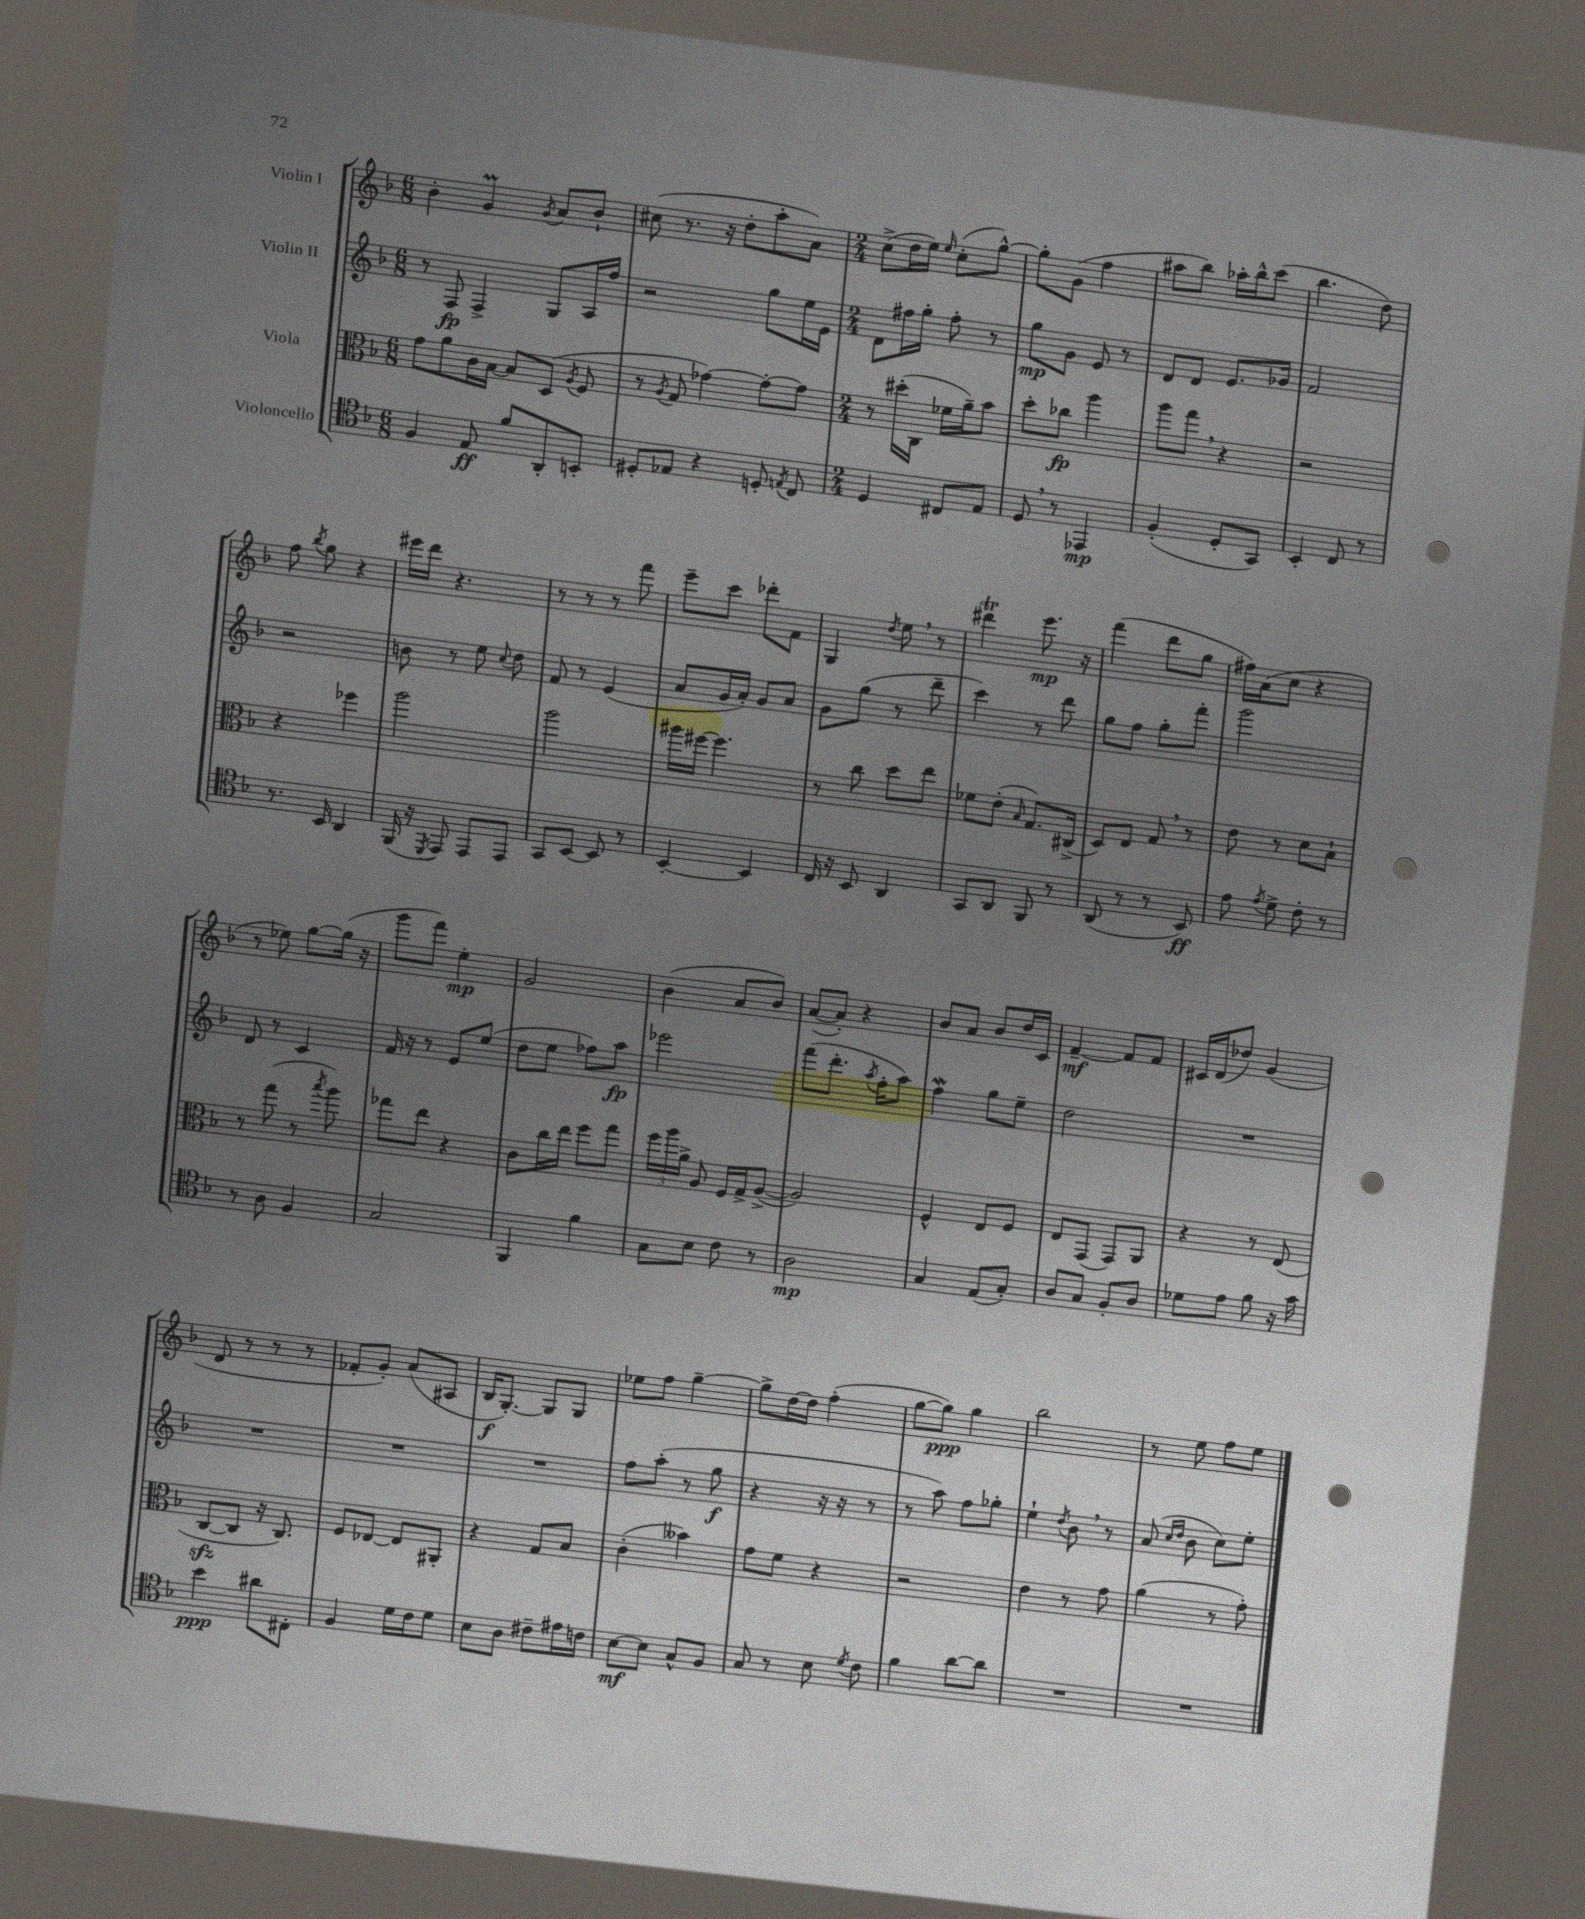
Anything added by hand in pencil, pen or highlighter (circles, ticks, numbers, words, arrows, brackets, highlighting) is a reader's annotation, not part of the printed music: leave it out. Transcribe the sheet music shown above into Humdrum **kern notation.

**kern	**dynam	**kern	**dynam	**kern	**dynam	**kern	**dynam
*part4	*part4	*part3	*part3	*part2	*part2	*part1	*part1
*staff4	*staff4	*staff3	*staff3	*staff2	*staff2	*staff1	*staff1
*I"Violoncello	*	*I"Viola	*	*I"Violin II	*	*I"Violin I	*
*clefC4	*	*clefC3	*	*clefG2	*	*clefG2	*
*k[b-]	*	*k[b-]	*	*k[b-]	*	*k[b-]	*
*M6/8	*	*M6/8	*	*M6/8	*	*M6/8	*
=21	=21	=21	=21	=21	=21	=21	=21
4F/	.	8g\L	.	8r	.	4b-'\	.
.	.	8a\	.	8F/	fp	.	.
8E/	ff	16c\L	.	4F^/	.	4gM/	.
.	.	[16B-\JJ	.	.	.	.	.
8f/L	.	8B-/L]	.	.	.	.	.
.	.	.	.	.	.	8qg/	.
8AA'/	.	(8D/J	.	8G/L	.	8a/L	.
.	.	8qA/	.	.	.	.	.
8BBn'/J	.	8F/	.	16A/L	.	8b-`/J	.
.	.	.	.	16ff/JJ	.	.	.
=22	=22	=22	=22	=22	=22	=22	=22
8D#X'/L	.	8r	.	2r	.	(8cc#X\	.
.	.	8qA/	.	.	.	.	.
8E-X/J	.	8G/	.	.	.	8.r	.
4r	.	[4g-X\)	.	.	.	.	.
.	.	.	.	.	.	16r	.
.	.	.	.	.	.	8dd'\L	.
8Dn'/	.	8g-'\L_	.	8gg\L	.	8aa'\	.
8qEn/	.	.	.	.	.	.	.
8C/	.	8g-\J]	.	16ee\L	.	8a\J)	.
.	.	.	.	16e\JJ	.	.	.
=23	=23	=23	=23	=23	=23	=23	=23
*M2/4	*	*M2/4	*	*M2/4	*	*M2/4	*
4D/	.	8r	.	8d\L	.	(8cc^\L	.
.	.	(16dd#X'\LL	.	16ff#X\L	.	16dd\L	.
.	.	16C\JJ	.	16gg'\JJ	.	16ee\JJ)	.
.	.	.	.	.	.	16qqee/	.
8C#X/L	.	16f-X\LL	.	8ff#'\	.	(8cc'\L	.
.	.	16a~\J)	.	.	.	.	.
8E/J	.	8b-\J	.	8r	.	[8gg^^\J)	.
=24	=24	=24	=24	=24	=24	=24	=24
8D,/	.	8dd'\L	.	8gg\L	mp	8gg'\L]	.
8r	.	8cc-X\J	fp	8g\J	.	(8g\J	.
4EE-X/	mp	4aa\	.	8e/	.	4ff\	.
.	.	.	.	8r	.	.	.
=25	=25	=25	=25	=25	=25	=25	=25
(4F'/	.	8aa\L	.	8d/L	.	8aa#X\L	.
.	.	8gg,\J	.	8d/J	.	8bb-\J)	.
8D'/L	.	4r	.	8.e/L	.	16aa-X'\LL	.
.	.	.	.	.	.	16bb-^^\J	.
8GG/J)	.	.	.	.	.	(8ccc\J	.
.	.	.	.	16g-X/Jk	.	.	.
=26	=26	=26	=26	=26	=26	=26	=26
4BB-'/	.	2r	.	2f/	.	4.bb-\	.
8C/	.	.	.	.	.	.	.
8r	.	.	.	.	.	8dd\)	.
!!LO:LB:g=z
=27	=27	=27	=27	=27	=27	=27	=27
8.r	.	4r	.	2r	.	8ff\	.
.	.	.	.	.	.	8qbb-/	.
.	.	.	.	.	.	8gg\	.
16BB-/	.	.	.	.	.	.	.
4AA/	.	4ff-X\	.	.	.	4r	.
=28	=28	=28	=28	=28	=28	=28	=28
(16FF/	.	2aa\	.	8bn\	.	16eee#X\LL	.
16r	.	.	.	.	.	16ddd\JJ	.
8qDD/	.	.	.	.	.	.	.
8EE/)	.	.	.	8r	.	4.r	.
8EE/L	.	.	.	8ee\	.	.	.
.	.	.	.	8qqcc/	.	.	.
8EE/J	.	.	.	8dd\	.	.	.
=29	=29	=29	=29	=29	=29	=29	=29
8GG/L	.	2aa\	.	8f/	.	8r	.
[8BB-/J	.	.	.	8r	.	8r	.
8BB-/]	.	.	.	(4e/	.	8r	.
8r	.	.	.	.	.	8fff\	.
=30	=30	=30	=30	=30	=30	=30	=30
[4BB-'/	.	16aa#X\LL	.	8a/L	.	8eee~\L	.
.	.	[16ff#X\JJ	.	.	.	.	.
.	.	4.ff#\]	.	16g/L	.	8ccc\J	.
.	.	.	.	16a'/JJ)	.	.	.
4BB-/]	.	.	.	8g/L	.	8ddd-X'\L	.
.	.	.	.	8a/J	.	8f\J	.
=31	=31	=31	=31	=31	=31	=31	=31
16C/	.	8r	.	8g\L	.	4G/	.
16r	.	.	.	.	.	.	.
8BB-/	.	8cc\	.	(8gg\J	.	.	.
.	.	.	.	.	.	8qdd/	.
4AA/	.	8dd\L	.	8r	.	8ee,\	.
.	.	8ee\J	.	8ddd~\	.	8r	.
=32	=32	=32	=32	=32	=32	=32	=32
8GG/L	.	8f-X\L	.	4ccc\)	.	4ddd#Xt\	.
8AA/J	.	(8e'\J	.	.	.	.	.
.	.	16qqB-/	.	.	.	.	.
8FF/	.	8.G/L)	.	8r	.	8.eee\	mp
8r	.	.	.	8ddd\	.	.	.
.	.	(16C#X^/Jk	.	.	.	16r	.
=33	=33	=33	=33	=33	=33	=33	=33
(8AA/	.	8D/L)	.	8gg\L	.	(4fff\	.
8r	.	8E/J	.	8ff\J	.	.	.
8r	.	8G,/	.	8gg'\L	.	8ddd\L	.
8BB-/)	ff	8r	.	8fff'\J	.	8gg\J	.
=34	=34	=34	=34	=34	=34	=34	=34
8e\	.	8e\	.	2ggg\	.	16ff#X\LL)	.
.	.	.	.	.	.	(16a\J	.
8qe/	.	.	.	.	.	.	.
8d^\	.	8r	.	.	.	8cc\J	.
8c'\	.	8d\L	.	.	.	4r	.
8r	.	8B-`\J	.	.	.	.	.
!!LO:LB:g=z
=35	=35	=35	=35	=35	=35	=35	=35
8r	.	8r	.	8d/	.	8r	.
8A\	.	(8gg\	.	8r	.	8ee-X\)	.
4F/	.	8r	.	4c/	.	[8gg\L	.
.	.	8qbb-/	.	.	.	.	.
.	.	8aa\)	.	.	.	(16gg\Jk]	.
.	.	.	.	.	.	16r	.
=36	=36	=36	=36	=36	=36	=36	=36
2G/	.	8gg-X\L	.	16f/	.	8ggg\L	.
.	.	.	.	16r	.	.	.
.	.	8ee\J	.	8r	.	8fff\J)	.
.	.	4r	.	8e/L	.	4ee'\	mp
.	.	.	.	(8ee/J	.	.	.
=37	=37	=37	=37	=37	=37	=37	=37
4FF/	.	8c\L	.	8dd\L	.	2g/	.
.	.	16cc\L	.	8ee\J	.	.	.
.	.	16ee\JJ	.	.	.	.	.
4f\	.	8ff\L	.	8ff-X\L)	.	.	.
.	.	8gg\J	.	8aa\J	fp	.	.
=38	=38	=38	=38	=38	=38	=38	=38
8G\L	.	24ff\LL	.	2eee-X\	.	(4b-\	.
.	.	24aa\	.	.	.	.	.
.	.	24a^\JJ	.	.	.	.	.
8B-\J	.	8A/	.	.	.	.	.
8c\	.	16F/LL	.	.	.	8a/L	.
.	.	16G^/J	.	.	.	.	.
8r	.	([8A^/J	.	.	.	8b-/J)	.
=39	=39	=39	=39	=39	=39	=39	=39
2A\	mp	2A/])	.	(8fff\L	.	([8a/L	.
.	.	.	.	8.ddd'\J	.	8a'/J])	.
.	.	.	.	.	.	4r	.
.	.	.	.	8qaa/	.	.	.
.	.	.	.	16ff'\KL	.	.	.
.	.	.	.	8aa\J)	.	.	.
=40	=40	=40	=40	=40	=40	=40	=40
4G/	.	4F^^/	.	4ffw\	.	8b-/L	.
.	.	.	.	.	.	8a/J	.
(8E/L	.	8E/L	.	8gg\L	.	8b-/L	.
8G'/J)	.	8F/J	.	8ee~\J	.	16dd/L	.
.	.	.	.	.	.	16c/JJ	.
=41	=41	=41	=41	=41	=41	=41	=41
8A/L	.	8E/L	.	2dd\	.	[4f~/	mf
8G/J	.	(8GG/J	.	.	.	.	.
8F'/L	.	8GG/L)	.	.	.	8f/L]	.
8A/J	.	8AA/J	.	.	.	8f/J	.
=42	=42	=42	=42	=42	=42	=42	=42
8d-X\L	.	4r	.	2r	.	16c#X/LL	.
.	.	.	.	.	.	(16d/J	.
8e\J	.	.	.	.	.	8dd-X/J)	.
8f\	.	8r	.	.	.	(4g/	.
16r	.	(8E/	.	.	.	.	.
16g\	.	.	.	.	.	.	.
!!LO:LB:g=z
=43	=43	=43	=43	=43	=43	=43	=43
4b-\	ppp	[8Czz/L	.	2r	.	8d/	.
.	.	8C/J]	.	.	.	8r	.
8a#X\L	.	16r	.	.	.	8r	.
.	.	8.C/)	.	.	.	.	.
8C#X'\J	.	.	.	.	.	8r	.
=44	=44	=44	=44	=44	=44	=44	=44
4F/	.	8F/L	.	2r	.	8f-X'/L	.
.	.	[8E-X/J	.	.	.	8g'/J)	.
16d\LL	.	8E-/L]	.	.	.	(8a/L	.
16c\J	.	.	.	.	.	.	.
8d\J	.	8AA#X'/J	.	.	.	8A#X/J	.
=45	=45	=45	=45	=45	=45	=45	=45
8B-\L	.	4r	.	2r	.	16B-/KL	f
.	.	.	.	.	.	[8.G'/J)	.
8A\J	.	.	.	.	.	.	.
8c#X~\L	.	8G/L	.	.	.	8G/L]	.
16e#X\L	.	8B-/J	.	.	.	8G/J	.
16cn\JJ	.	.	.	.	.	.	.
=46	=46	=46	=46	=46	=46	=46	=46
[8B-\L	mf	(4c'\	.	8ff\L	.	8ee-X\L	.
8B-\J]	.	.	.	(8aa'\J	.	8ff\J	.
8G^^/L	.	4b--X\)	.	8r	.	[4gg~\	.
8F/J	.	.	.	8gg\	f	.	.
=47	=47	=47	=47	=47	=47	=47	=47
8G/	.	8g\L	.	4r	.	8gg^\L]	.
8r	.	8f\J	.	.	.	[16dd\L	.
.	.	.	.	.	.	16dd\JJ]	.
8B-\	.	4r	.	16r	.	(4ff'\	.
.	.	.	.	16r	.	.	.
8qd/	.	.	.	.	.	.	.
8c\	.	.	.	8r	.	.	.
=48	=48	=48	=48	=48	=48	=48	=48
4f\	.	2r	.	8r	.	[8gg\L	.
.	.	.	.	8aa\)	.	8gg\J])	ppp
[8a\L	.	.	.	8ff\L	.	4gg\	.
8a\J]	.	.	.	8gg-X'\J	.	.	.
=49	=49	=49	=49	=49	=49	=49	=49
2r	.	4e\	.	4ee`\	.	2bb-\	.
.	.	.	.	8qdd/	.	.	.
.	.	8r	.	8b-,\	.	.	.
.	.	8g\	.	8r	.	.	.
=50	=50	=50	=50	=50	=50	=50	=50
2r	.	(4a\	.	(8a/	.	8r	.
.	.	.	.	16qqcc/LL	.	.	.
.	.	.	.	16qqdd/JJ	.	.	.
.	.	.	.	8b-\	.	8ee\	.
.	.	8r	.	8cc\L)	.	8ff\L	.
.	.	8g'\)	.	8ee'\J	.	8ee\J	.
==	==	==	==	==	==	==	==
*-	*-	*-	*-	*-	*-	*-	*-
